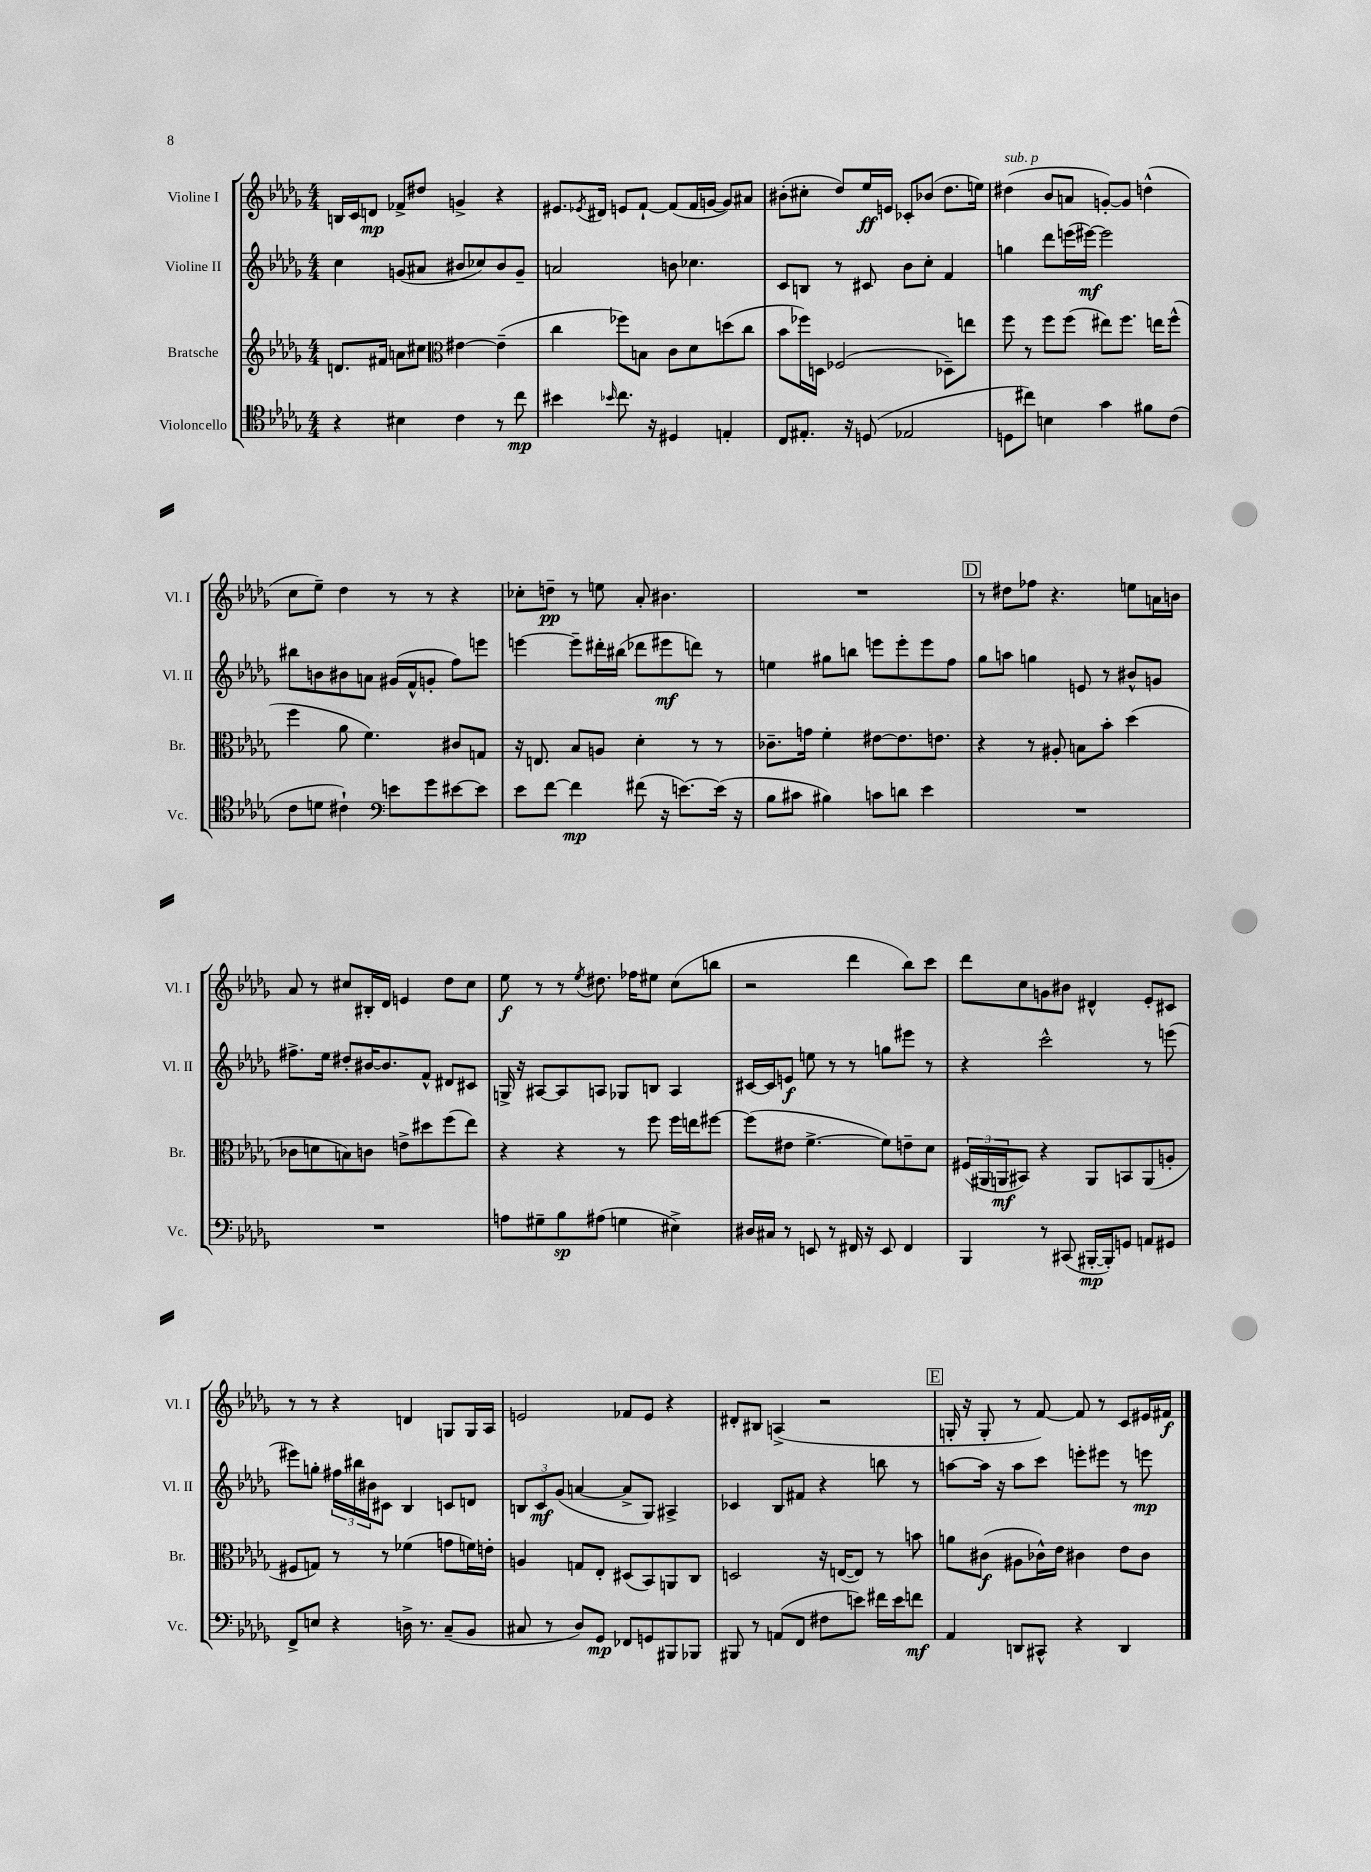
<<
\new StaffGroup <<
\new Staff = "s0" \with { instrumentName = "Violine I" shortInstrumentName = "Vl. I" } {
    \clef treble \key des \major \numericTimeSignature \time 4/4
    b16 c'16 d'8\mp fes'8-> dis''8 g'4-> r4 |
    eis'8. \acciaccatura { ees'8 } dis'16 e'8 f'8~-! f'8( f'16 g'16~ g'8) ais'8 |
    bis'8-.( cis''8-. des''8) ees''16\ff e'16 ces'8-. bes'8( des''8. e''16) |
    dis''4^\markup { \italic "sub. p" }( bes'8 a'8 g'8~-.) g'8 d''4-^( |
    c''8 ees''8--) des''4 r8 r8 r4 |
    ces''8-. d''8--\pp r8 e''8 aes'8-. bis'4. |
    R1 |
    \mark \markup { \box "D" } r8 dis''8 fes''8 r4. e''8 a'16 b'16 |
    aes'8 r8 cis''8 bis16-. des'16 e'4 des''8 cis''8 |
    ees''8\f r8 r8 \acciaccatura { ees''8 } dis''8. fes''16 eis''8 c''8( b''8 |
    r2 des'''4 bes''8) c'''8 |
    des'''8 c''8 g'8 bis'8 dis'4-^ ees'8-. cis'8 |
    r8 r8 r4 d'4 g8 g16 aes16 |
    e'2 fes'8 e'8 r4 |
    dis'8-. bis8 a4->( r2 |
    \mark \markup { \box "E" } g16-. r16 g8-. r8 f'8~) f'8 r8 c'8 eis'16 fis'16\f \bar "|." |
}
\new Staff = "s1" \with { instrumentName = "Violine II" shortInstrumentName = "Vl. II" } {
    \clef treble \key des \major \numericTimeSignature \time 4/4
    c''4 g'8( ais'8 bis'8 ces''8) bis'8 g'8-- |
    a'2 b'8 ces''4. |
    c'8 b8 r8 cis'8 bes'8 c''8-. f'4 |
    g''4 des'''8 e'''16( eis'''16~\mf) eis'''2 |
    bis''8 b'8 bis'8 a'8 gis'16( f'16-^ g'8-. f''8) e'''8 |
    e'''4~ e'''8-- dis'''16-. bis''16( des'''8 eis'''8\mf d'''8) r8 |
    e''4 gis''8 b''8 e'''8 e'''8-. e'''8 f''8 |
    \mark \markup { \box "D" } ges''8 a''8 g''4 e'8 r8 bis'8-^ g'8 |
    fis''8.-> ees''16 dis''8-. bis'16~ bis'8. f'8-^ dis'8 cis'8 |
    g16-> r16 ais8~ ais8 a8 ges8 b8 a4 |
    cis'16~ cis'16 e'8\f e''8 r8 r8 g''8 eis'''8 r8 |
    r4 c'''2-^ r8 e'''8( |
    eis'''8) g''8-. \tuplet 3/2 { fis''16 bis''16 bis'16 } cis'8 bes4 c'8 d'8 |
    \tuplet 3/2 { b8 c'8\mf ges'8( } a'4~ a'8-> ges8) ais4-> |
    ces'4 bes8 fis'8 r4 b''8 r8 |
    \mark \markup { \box "E" } a''8~ a''16 r16 a''8 c'''8 e'''8-. eis'''8 r8 e'''8\mp \bar "|." |
}
\new Staff = "s2" \with { instrumentName = "Bratsche" shortInstrumentName = "Br." } {
    \clef treble \key des \major \numericTimeSignature \time 4/4
    d'8. fis'16 a'8 cis''8 \clef alto eis'4~ eis'4--( |
    c''4 fes''8) b8 c'8 des'8 d''8( c''8 |
    bes'8 fes''16) d16 fes2( des8--) e''8 |
    f''8 r8 f''8 f''8( eis''8) f''8. e''16 f''8-^( |
    f''4 aes'8 f'4.) cis'8 g8 |
    r16 e8. bes8 a8 des'4-. r8 r8 |
    ces'8.-- g'16 f'4-. eis'8~ eis'8. e'8. |
    \mark \markup { \box "D" } r4 r8 ais8-. b8 bes'8-. des''4( |
    ces'8 d'8 b8) c'8 e'8-> dis''8 f''8( ees''8) |
    r4 r4 r8 f''8 f''16 e''16 fis''8~ |
    fis''8( eis'8 f'4.~-> f'8) e'8-- des'8 |
    \tuplet 3/2 { fis16( ais,16 a,16\mf } bis,8) r4 a,8 b,8 a,8( a8-. |
    fis8 g8) r8 r8 fes'4( g'8 f'16) e'16-. |
    a4 g8 ees8-. dis8( bes,8) a,8 c8 |
    d2 r16 e16~( e8) r8 b'8 |
    \mark \markup { \box "E" } a'8 cis'8\f( ais8 ces'16-^) ees'16 cis'4 ees'8 cis'8 \bar "|." |
}
\new Staff = "s3" \with { instrumentName = "Violoncello" shortInstrumentName = "Vc." } {
    \clef tenor \key des \major \numericTimeSignature \time 4/4
    r4 bis4 c'4 r8 c''8\mp |
    bis'4 \grace { bes'16 } c''8. r16 dis4 e4-. |
    c8 eis8.-. r16 d8( ees2 |
    d8 cis''8) b4 ges'4 fis'8 c'8( |
    c'8 d'8 cis'4-!) \clef bass e'8 ges'8 eis'8~ eis'8 |
    ees'8 f'8~ f'4\mp fis'8( r16 e'8.~) e'16( r16 |
    bes8 cis'8 bis4) c'8 d'8 ees'4 |
    \mark \markup { \box "D" } R1 |
    R1 |
    a8 gis8-- bes8\sp ais8( g4 eis4->) |
    dis16 cis16 r8 e,8 r8 fis,16 r16 e,8 fis,4 |
    bes,,4 r8 cis,8( bis,,16~-.\mp bis,,16-.) g,8 a,8 gis,8 |
    f,8-> e8 r4 d16-> r8. c8--( bes,8 |
    cis8 r8 des8) ges,8\mp fes,8 g,8 bis,,8 bes,,8 |
    bis,,8 r8 a,8( f,8 fis8 e'8) fis'16 e'16 f'8\mf |
    \mark \markup { \box "E" } aes,4 d,8 cis,8-^ r4 d,4 \bar "|." |
}
>>
>>
\layout { \context { \Score \remove "Bar_number_engraver" } }
